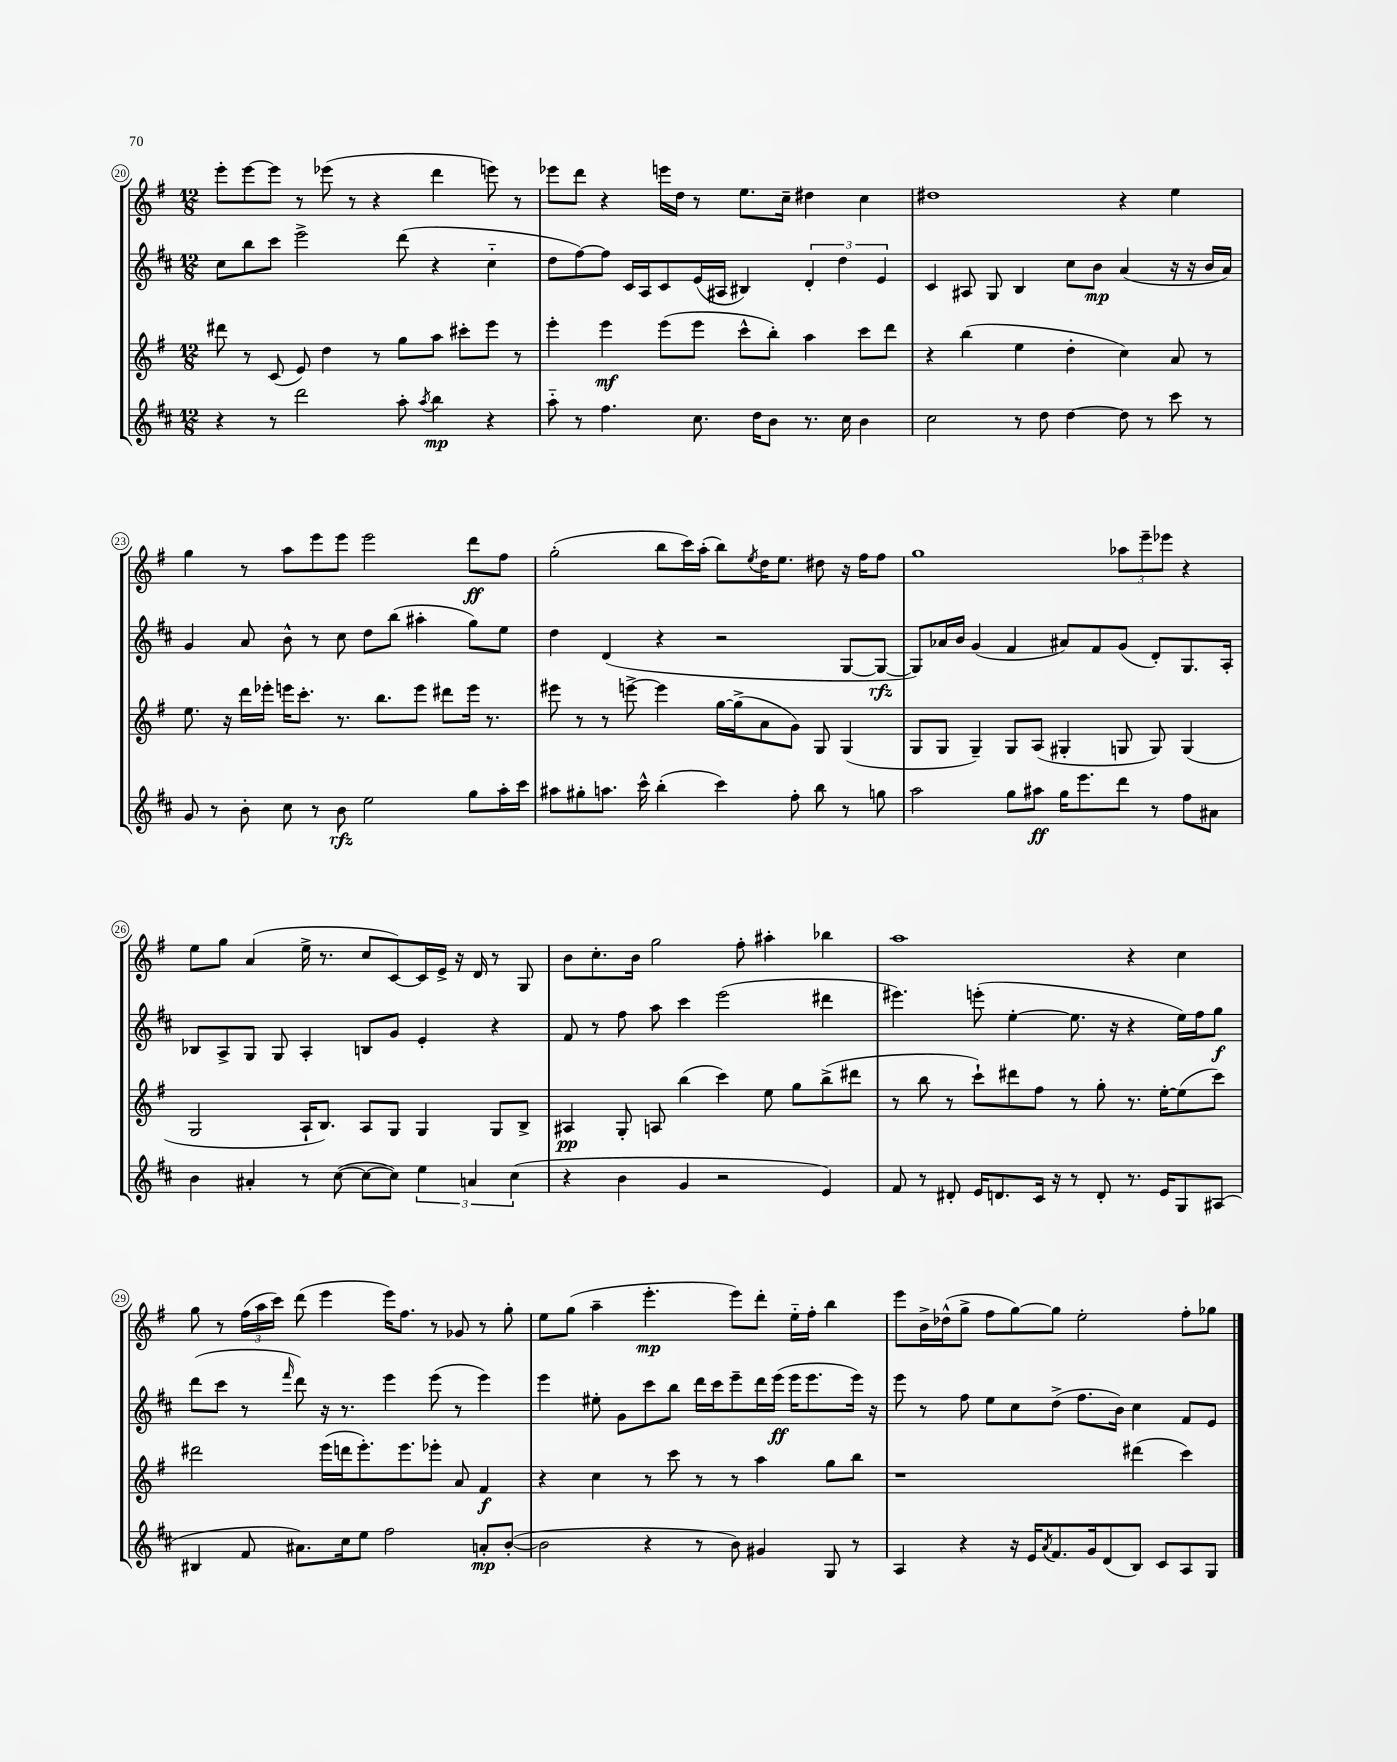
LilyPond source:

<<
\new StaffGroup <<
\new Staff = "s0" {
    \clef treble \key g \major \numericTimeSignature \time 12/8
    e'''8-. e'''8~ e'''8 r8 ees'''8( r8 r4 d'''4 e'''8) r8 |
    ees'''8 d'''8 r4 e'''16 d''16 r8 e''8. c''16-- dis''4 c''4 |
    dis''1 r4 e''4 |
    g''4 r8 a''8 e'''8 e'''8 e'''2 d'''8\ff fis''8 |
    g''2-.( b''8 c'''16) a''16-.( b''8) \acciaccatura { e''8 } d''16 e''8. dis''8 r16 fis''16 fis''8 |
    g''1 \tuplet 3/2 { aes''8 e'''8-- ees'''8 } r4 |
    e''8 g''8 a'4( e''16-> r8. c''8 c'8~) c'16 e'16-> r16 d'16 r8 g8 |
    b'8 c''8.-. b'16 g''2 fis''8-. ais''4-. bes''4 |
    a''1 r4 c''4 |
    g''8 r8 \tuplet 3/2 { fis''16( a''16 c'''16) } d'''8( e'''4 e'''16) fis''8. r8 ges'8 r8 g''8-. |
    e''8 g''8( a''4-- e'''4.-.\mp e'''8) d'''8-. e''16-_ fis''16-. b''4 |
    e'''8 b'16-> des''16-^( g''8-> fis''8 g''8~) g''8 e''2-. fis''8-. ges''8 \bar "|." |
}
\new Staff = "s1" {
    \clef treble \key d \major \numericTimeSignature \time 12/8
    cis''8 b''8 cis'''8 e'''2-> d'''8( r4 cis''4-_ |
    d''8 fis''8~) fis''8 cis'16 a16 cis'8 e'16( ais16 bis4) \tuplet 3/2 { d'4-. d''4 e'4 } |
    cis'4 ais8 g8 b4 cis''8 b'8\mp a'4( r16 r16 b'16 a'16) |
    g'4 a'8 b'8-^ r8 cis''8 d''8 b''8( ais''4-. g''8) e''8 |
    d''4 d'4( r4 r2 g8~ g8~\rfz |
    g8) aes'16 b'16 g'4( fis'4 ais'8) fis'8 g'8( d'8-.) g8. a16-. |
    bes8 a8-> g8 g8 a4-. b8 g'8 e'4-. r4 |
    fis'8 r8 fis''8 a''8 cis'''4 e'''2( dis'''4 |
    eis'''4.) e'''8-.( e''4~-. e''8. r16 r4 e''16) fis''16 g''8\f |
    d'''8( cis'''8 r8 \grace { fis'''16 } d'''8) r16 r8. e'''4 e'''8( r8 e'''4) |
    e'''4 eis''8-. g'8 cis'''8 b''8 d'''16 cis'''16 e'''8-- d'''16 e'''16\ff( e'''16 e'''8. e'''16) r16 |
    e'''8 r8 fis''8 e''8 cis''8 d''8->( fis''8. b'16) cis''4 fis'8 e'8 \bar "|." |
}
\new Staff = "s2" {
    \clef treble \key g \major \numericTimeSignature \time 12/8
    dis'''8 r8 c'8( e'8) d''4 r8 g''8 a''8 cis'''8-. e'''8 r8 |
    e'''4-. e'''4\mf e'''8( e'''8 c'''8-^ b''8-.) a''4 c'''8 d'''8 |
    r4 b''4( e''4 d''4-. c''4) a'8 r8 |
    e''8. r16 d'''16 ees'''16-. e'''16 c'''8.-. r8. b''8. e'''8 dis'''8 e'''16 r8. |
    eis'''8 r8 r8 e'''8~-> e'''4 g''16~ g''16->( a'8 g'8) g8 g4( |
    g8 g8 g4--) g8 a8( gis4-. g8 g8) g4( |
    g2 a16-! b8.) a8 g8 g4 g8 b8-> |
    ais4\pp g8-. a8 b''4( c'''4) e''8 g''8 b''8->( dis'''8 |
    r8 b''8 r8 c'''8-!) dis'''8 fis''8 r8 g''8-. r8. e''16~-. e''8( c'''8) |
    dis'''2 e'''16( d'''16 e'''8.-.) e'''8. ees'''8-. a'8 fis'4\f |
    r4 c''4 r8 c'''8 r8 r8 a''4 g''8 b''8 |
    r1 dis'''4( c'''4) \bar "|." |
}
\new Staff = "s3" {
    \clef treble \key d \major \numericTimeSignature \time 12/8
    r4 r8 d'''2 a''8-. \acciaccatura { a''8 } b''4\mp r4 |
    a''8-_ r8 fis''4. cis''8. d''16 b'8 r8. cis''16 b'4 |
    cis''2 r8 d''8 d''4~ d''8 r8 cis'''8 r8 |
    g'8 r8 b'8-. cis''8 r8 b'8\rfz e''2 g''8 a''16-. cis'''16 |
    ais''8 gis''8-. a''8. cis'''16-^ b''4-.( cis'''4) fis''8-. b''8 r8 g''8 |
    a''2 g''8 ais''8\ff g''16 e'''8. d'''8 r8 fis''8 ais'8 |
    b'4 ais'4-. r8 cis''8~( cis''8~ cis''8) \tuplet 3/2 { e''4 a'4 cis''4( } |
    r4 b'4 g'4 r2 e'4) |
    fis'8 r8 dis'8-. e'16 d'8. cis'16 r16 r8 d'8-. r8. e'16 g8 ais8( |
    bis4 fis'8 ais'8.) cis''16 e''8 fis''2 a'8-.\mp b'8~-.( |
    b'2 r4 r8 b'8) gis'4 g8 r8 |
    a4 r4 r16 e'16 \acciaccatura { a'8 } fis'8. g'16 d'8( b8) cis'8 a8 g8 \bar "|." |
}
>>
>>
\layout { \context { \Score currentBarNumber = #20 \override BarNumber.stencil = #(make-stencil-circler 0.1 0.3 ly:text-interface::print) } }
